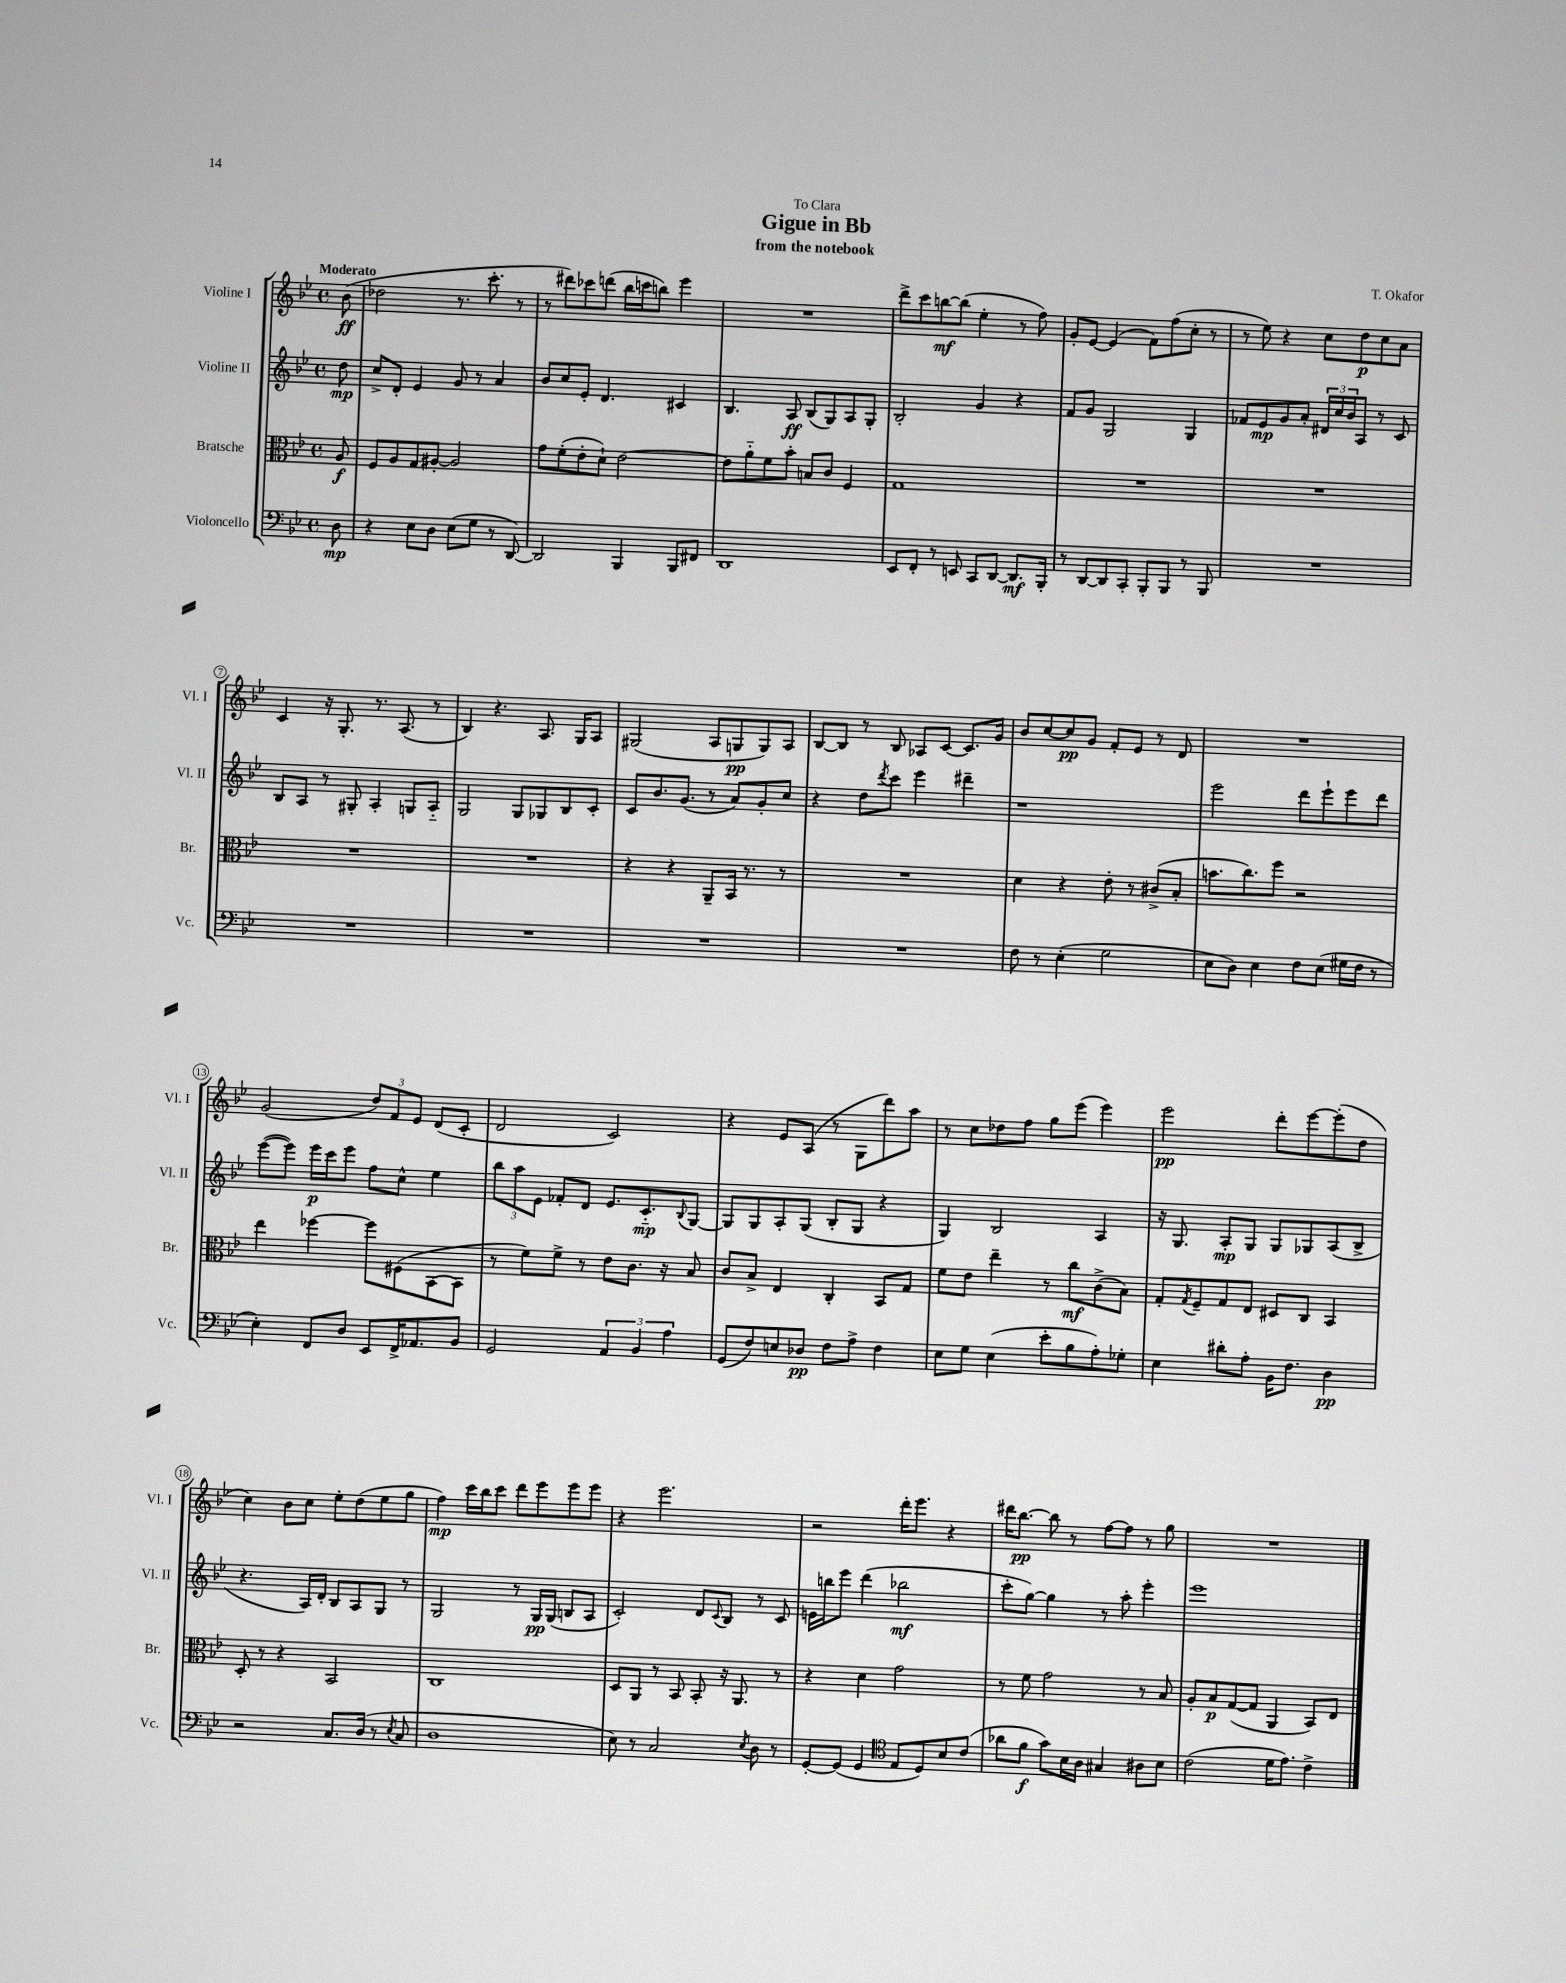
\header { title = "Gigue in Bb" composer = "T. Okafor" subtitle = "from the notebook" dedication = "To Clara" }
<<
\new StaffGroup <<
\new Staff = "s0" \with { instrumentName = "Violine I" shortInstrumentName = "Vl. I" } {
    \clef treble \key bes \major \defaultTimeSignature \time 4/4 \partial 8 \tempo "Moderato"
    bes'8\ff( |
    des''2 r8. c'''8.-. r8 |
    r8 dis'''8) ces'''8 d'''8( bes''16 c'''16 b''8) ees'''4 |
    R1 |
    d'''8-> c'''8 b''8~\mf b''8( ees''4-. r8 f''8) |
    g'8-. ees'8~ ees'4( f'8) f''8( c''8-. r8 |
    r8 ees''8) r4 c''8 d''8\p c''8 a'8 |
    c'4 r16 g8.-. r8. a8.( r8 |
    bes4) r4. a8. g16 a8 |
    gis2( a8 g8\pp g8) a8 |
    bes8~ bes8 r8 bes8 aes8 c'8~ c'8. g'16 |
    bes'8 c''8~ c''8\pp g'8 f'8-. ees'8 r8 d'8 |
    R1 |
    g'2( \tuplet 3/2 { d''8) f'8 ees'8 } d'8( c'8-. |
    d'2 c'2) |
    r4 ees'8 a8( r8 g8 d'''8) a''8 |
    r8 c''8 des''8 f''8 g''8 ees'''8( ees'''4) |
    ees'''2\pp d'''8-. ees'''8~ ees'''8-.( d''8 |
    c''4) bes'8 c''8 ees''8-. d''8( ees''8 g''8 |
    f''4\mp) c'''16 bes''16 c'''8 d'''8 ees'''8 ees'''8 ees'''8 |
    r4 ees'''2. |
    r2 d'''16-. ees'''8. r4 |
    dis'''16 bes''8.~\pp bes''8 r8 f''8~ f''8 r8 g''8 |
    R1 \bar "|." |
}
\new Staff = "s1" \with { instrumentName = "Violine II" shortInstrumentName = "Vl. II" } {
    \clef treble \key bes \major \defaultTimeSignature \time 4/4 \partial 8
    d''8\mp |
    c''8-> d'8-. ees'4 g'8 r8 a'4 |
    bes'8 c''8 ees'8-. d'4. cis'4 |
    bes4. a8\ff bes8( g8) a8 g8-. |
    bes2-. g'4 r4 |
    f'8 g'8 g2 g4 |
    fes'8 ees'8\mp g'8 a'8-. \tuplet 3/2 { dis'16 c''16 bes'16 } a8 r8 c'8 |
    bes8 a8 r8 gis8-. a4-. g8 a8-_ |
    g2 g8 ges8 bes8 c'8-. |
    c'8 bes'8. g'8.( r8 a'8) g'8-. c''8 |
    r4 d''8 \acciaccatura { d'''8 } c'''8 ees'''4 dis'''4-- |
    r1 |
    ees'''2 d'''8 ees'''8-! ees'''8 d'''8 |
    ees'''8~( ees'''8) ees'''16\p c'''16 ees'''8 f''8 c''8-^ ees''4 |
    \tuplet 3/2 { bes''8 a''8 ees'8 } fes'8-. d'8 ees'8. c'8.-_\mp \appoggiatura { bes8 } g8~ |
    g8 g8 a8-. g8( bes8-. g8 r4 |
    g4) bes2 a4 |
    r16 g8. a8-.\mp g8 g8 ges8 a8( bes8-> |
    r4. a16) d'16-. bes8 a8 g8 r8 |
    g2 r8 g16\pp g16( b8 a8 |
    c'2-.) d'8 \appoggiatura { c'8 } bes8 r8 c'8 |
    e'16 b''16 ees'''8 d'''4( bes''2\mf |
    c'''8-. g''8~) g''4 r8 a''8-. ees'''4-. |
    ees'''1 \bar "|." |
}
\new Staff = "s2" \with { instrumentName = "Bratsche" shortInstrumentName = "Br." } {
    \clef alto \key bes \major \defaultTimeSignature \time 4/4 \partial 8
    a8\f |
    f8 a8 g8 ais8~-. ais2 |
    g'8 f'8-.( ees'8-. d'8-!) ees'2~ |
    ees'8 a'8-_ f'8 bes'8-. b8 c'8 f4 |
    g1 |
    R1 |
    R1 |
    R1 |
    R1 |
    r4 r4 a,8-- bes,16 r8. r8 |
    R1 |
    d'4 r4 ees'8-. r8 cis'8->( bes8-. |
    b'8. c''8.) f''8 r2 |
    ees''4 fes''4~ fes''8 fis8( bes,8~ bes,8 |
    r8 f'8) f'8-> r8 ees'8 c'8. r16 bes8 |
    c'8 bes8-> ees4 c4-. bes,8 g8 |
    f'8 ees'8 ees''4-- r8 c''8\mf c'8->( bes8) |
    g8-. \acciaccatura { g8 } f8-- g8 ees8 dis8 c8 bes,4 |
    d8-. r8 r4 bes,2 |
    c1 |
    d8 a,8 r8 bes,8 bes,8-. r16 a,8. r8 |
    r4 d'4 g'2 |
    r8 f'8 g'2 r8 bes8 |
    a8-. bes8\p g8~( g8 a,4 bes,8) ees8 \bar "|." |
}
\new Staff = "s3" \with { instrumentName = "Violoncello" shortInstrumentName = "Vc." } {
    \clef bass \key bes \major \defaultTimeSignature \time 4/4 \partial 8
    d8\mp |
    r4 ees8 d8 ees8( g8 r8 d,8~) |
    d,2 bes,,4 bes,,8 fis,8 |
    d,1 |
    ees,8 f,8-. r8 e,8 c,8 d,8~ d,8.\mf bes,,16-. |
    r8 d,8~ d,8 c,8-. bes,,8-. bes,,8 r8 bes,,8 |
    R1 |
    R1 |
    R1 |
    R1 |
    R1 |
    f8 r8 ees4-.( g2 |
    ees8 d8) ees4 f8 ees8( gis16 f16 r8 |
    ees4-.) f,8 d8 ees,8 f,16-> aes,8. bes,8 |
    g,2 \tuplet 3/2 { a,4 bes,4 a4 } |
    g,8( f8) e8 des8\pp f8 a8-> f4 |
    ees8 g8 ees4( ees'8-. bes8 a8-.) ges8-. |
    ees4 dis'8-. a8-. bes,16 f8. d4\pp |
    r2 c8. d16( r8 \acciaccatura { ees8 } c8 |
    d1 |
    ees8) r8 c2 \acciaccatura { ees8 } d8 r8 |
    g,8~-. g,8( g,4 \clef tenor ees8 d8) bes8 c'8( |
    aes'8 f'8\f g'8) bes16 a16 gis4 ais8 bes8 |
    c'2( d'16 ees'8.) c'4-> \bar "|." |
}
>>
>>
\layout { \context { \Score \override BarNumber.stencil = #(make-stencil-circler 0.1 0.3 ly:text-interface::print) } }
